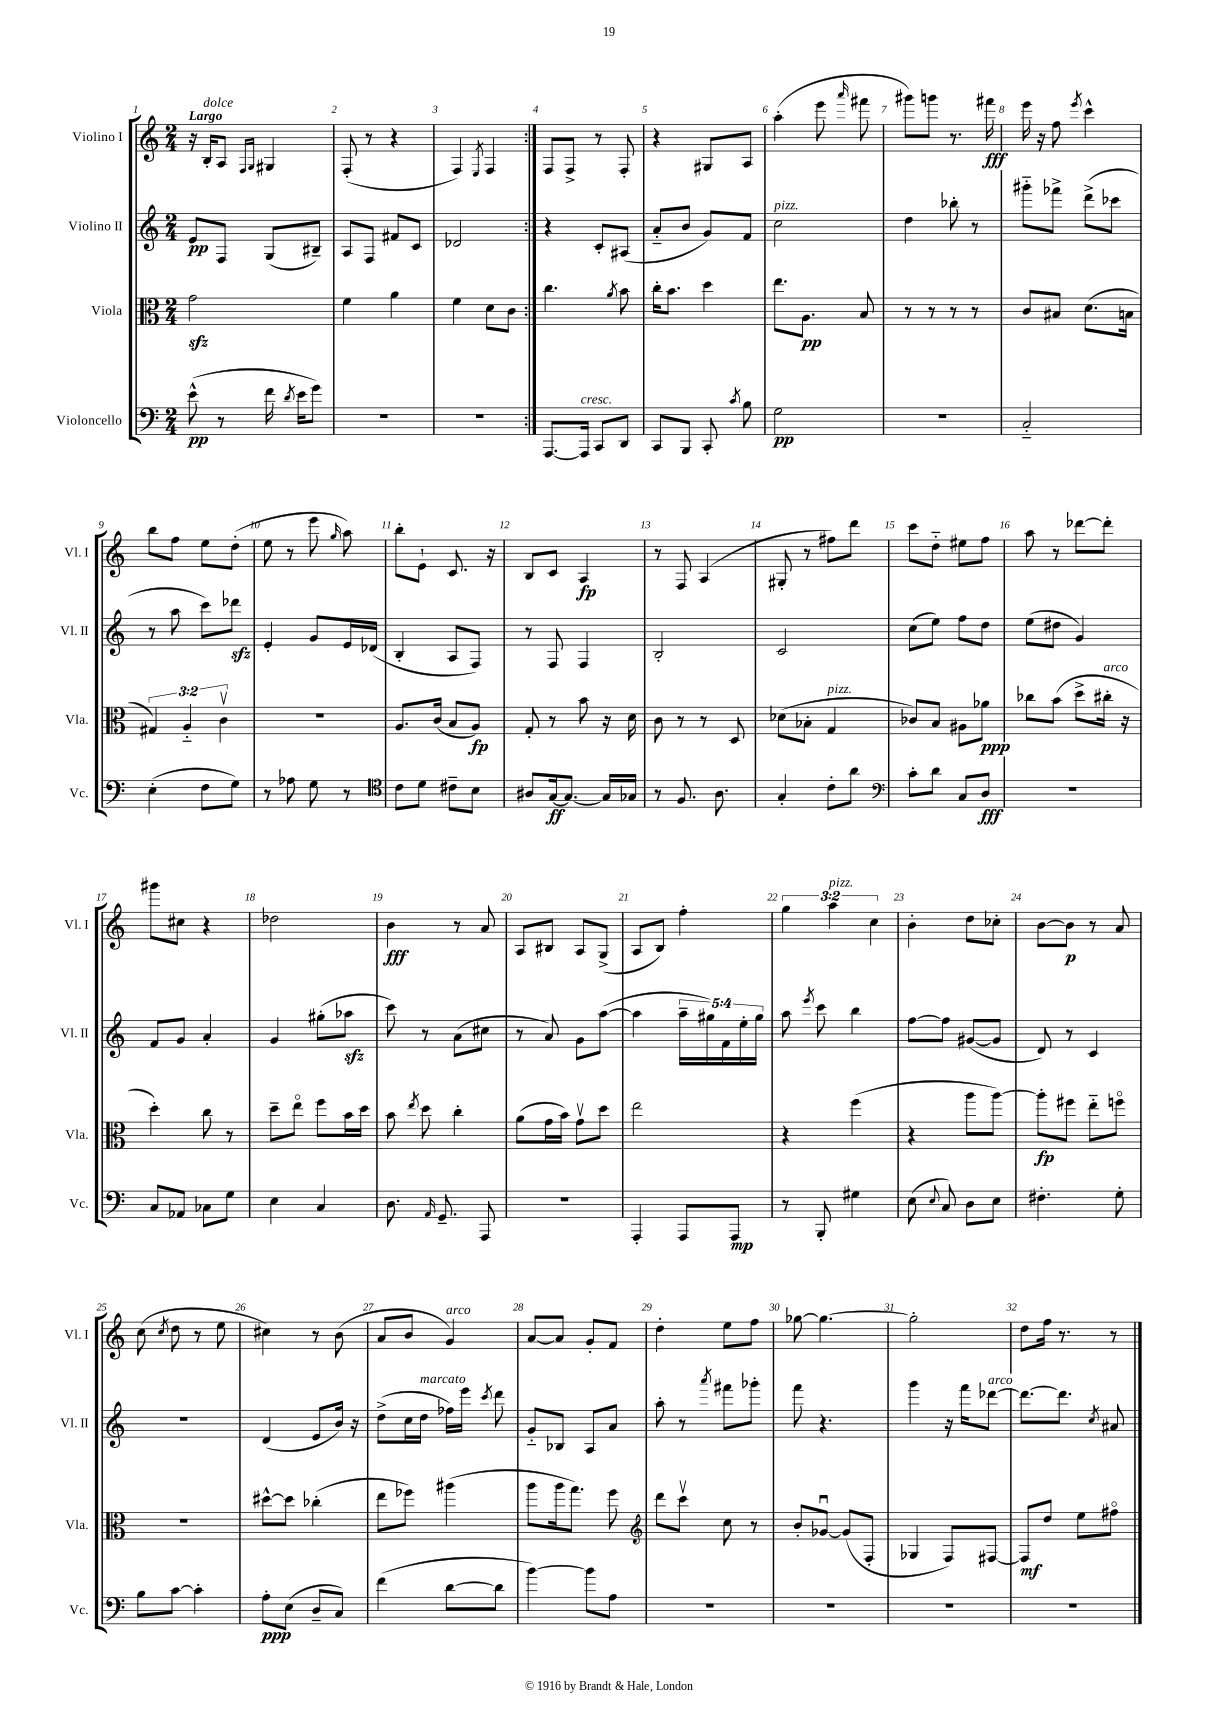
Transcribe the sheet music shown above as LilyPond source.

<<
\new StaffGroup <<
\new Staff = "s0" \with { instrumentName = "Violino I" shortInstrumentName = "Vl. I" } {
    \clef treble \key c \major \numericTimeSignature \time 2/4 \override Staff.TupletNumber.text = #tuplet-number::calc-fraction-text \tempo "Largo"
    \autoBeamOff \repeat volta 2 { r16 b16[-.^\markup { \italic "dolce" } a8] \grace { f16[ g16] } gis4 |
    f8-.( r8 r4 |
    f4) \acciaccatura { e8 } f4 | }
    f8[ f8]-> r8 f8-. |
    r4 gis8[ a8] |
    a''4-.( e'''8 \grace { a'''16 } fis'''8 |
    gis'''8[) g'''8] r8. fis'''16\fff |
    e'''16 r16 f''8 \acciaccatura { e'''8 } c'''4-^ |
    b''8[ f''8] e''8[ d''8]-.( |
    e''8 r8 e'''8 \grace { g''16 } a''8) |
    b''8[-. e'8]-! c'8. r16 |
    b8[ c'8] a4\fp |
    r8 f8 a4( |
    gis8-. r8 fis''8[) d'''8] |
    c'''8[ d''8]-_ eis''8[ f''8] |
    a''8 r8 des'''8[~ des'''8]-. |
    gis'''8[ cis''8] r4 |
    des''2 |
    b'4\fff r8 a'8 |
    a8[ bis8] a8[ g8]->( |
    a8[ b8]) f''4-. |
    \tuplet 3/2 { g''4 a''4^\markup { \italic "pizz." } c''4 } |
    b'4-. d''8[ ces''8]-. |
    b'8[~ b'8]\p r8 a'8 |
    c''8( \acciaccatura { c''8 } d''8 r8 e''8 |
    cis''4) r8 b'8( |
    a'8[ b'8] g'4^\markup { \italic "arco" }) |
    a'8[~ a'8] g'8[-. f'8] |
    d''4-. e''8[ f''8] |
    ges''8~ ges''4.~ |
    ges''2-. |
    d''8[ f''16] r8. r8 \bar "|." |
}
\new Staff = "s1" \with { instrumentName = "Violino II" shortInstrumentName = "Vl. II" } {
    \clef treble \key c \major \numericTimeSignature \time 2/4 \override Staff.TupletNumber.text = #tuplet-number::calc-fraction-text
    \autoBeamOff \repeat volta 2 { e'8[\pp f8] g8[( bis8]--) |
    a8[ f8] fis'8[ c'8] |
    des'2 | }
    r4 c'8[-. ais8]( |
    a'8[-_ b'8] g'8[) f'8] |
    c''2^\markup { \italic "pizz." } |
    d''4 bes''8-. r8 |
    gis'''8[-_ fes'''8]-> d'''8[->( ces'''8] |
    r8 a''8 c'''8[) des'''8]\sfz |
    e'4-. g'8[ e'16 des'16]( |
    b4-. a8[ f8]) |
    r8 f8 f4 |
    b2-. |
    c'2 |
    c''8[( e''8]) f''8[ d''8] |
    e''8[( dis''8] g'4) |
    f'8[ g'8] a'4-. |
    g'4 gis''8[-.( aes''8]\sfz |
    c'''8) r8 a'8[( cis''8] |
    r8 a'8) g'8[ a''8]~( |
    a''4 \tuplet 5/4 { a''16[-- gis''16) f'16 e''16-. gis''16] } |
    a''8 \acciaccatura { e'''8 } c'''8 b''4 |
    f''8[~ f''8] gis'8[~( gis'8] |
    d'8) r8 c'4 |
    R2 |
    d'4( e'8[ b'16]) r16 |
    d''8[->( c''16 d''16]^\markup { \italic "marcato" } fes''16[) e'''16] \acciaccatura { c'''8 } d'''8 |
    g'8[-_ bes8] a8[ a'8] |
    a''8-. r8 \acciaccatura { a'''8 } fis'''8[ ges'''8]-. |
    f'''8 r4. |
    g'''4 r16 f'''16[ des'''8]~^\markup { \italic "arco" } |
    des'''8.[~ des'''8.] \acciaccatura { c''8 } ais'8 \bar "|." |
}
\new Staff = "s2" \with { instrumentName = "Viola" shortInstrumentName = "Vla." } {
    \clef alto \key c \major \numericTimeSignature \time 2/4 \override Staff.TupletNumber.text = #tuplet-number::calc-fraction-text
    \autoBeamOff \repeat volta 2 { g'2\sfz |
    f'4 a'4 |
    f'4 d'8[ c'8] | }
    c''4. \acciaccatura { a'8 } b'8 |
    c''16[-. b'8.] d''4 |
    e''8.[ a8.]\pp b8 |
    r8 r8 r8 r8 |
    c'8[ bis8] d'8.[( b16] |
    \tuplet 3/2 { gis4) a4-_ c'4\upbow } |
    r2 |
    a8.[ c'16]( b8[ a8]\fp) |
    g8-. r8 b'8 r16 d'16 |
    c'8 r8 r8 d8 |
    des'8[( bes8]-. g4^\markup { \italic "pizz." } |
    ces'8[) b8] ais8[ aes'8]\ppp |
    ces''8[ b'8]( d''8[-> cis''16]-.^\markup { \italic "arco" } r16 |
    d''4-.) c''8 r8 |
    d''8[-- e''8]\flageolet f''8[ b'16 d''16] |
    b'8 \acciaccatura { e''8 } d''8 c''4-. |
    a'8[( g'16 b'16]) g'8[\upbow d''8] |
    e''2 |
    r4 f''4( |
    r4 a''8[ a''8]~) |
    a''8[-.\fp fis''8] e''8[-_ f''8]\flageolet |
    R2 |
    dis''8[~-^ dis''8] ces''4-.( |
    e''8[ fes''8]) ais''4( |
    a''8[ a''16 g''8.]) f''8 |
    \clef treble d'''8[ c'''8]\upbow c''8 r8 |
    b'8[-. ges'8]~\downbow ges'8[( f8]-. |
    ges4 f8[) fis8]~ |
    fis8[\mf d''8] e''8[ fis''8]\flageolet \bar "|." |
}
\new Staff = "s3" \with { instrumentName = "Violoncello" shortInstrumentName = "Vc." } {
    \clef bass \key c \major \numericTimeSignature \time 2/4
    \autoBeamOff \repeat volta 2 { e'8-^\pp( r8 f'16 \acciaccatura { d'8 } e'16[ g'8]) |
    R2 |
    R2 | }
    a,,8.[~ a,,16]^\markup { \italic "cresc." } c,8[ d,8] |
    c,8[ b,,8] c,8-. \acciaccatura { c'8 } b8 |
    g2\pp |
    R2 |
    c2-_ |
    e4-.( f8[ g8]) |
    r8 aes8 g8 r8 |
    \clef tenor c'8[ d'8] cis'8[-- b8] |
    ais8[ g16~\ff g8.]~ g16[ ges16] |
    r8 f8. a8. |
    g4-. c'8[-. a'8] |
    \clef bass c'8[-. d'8] c8[ d8]\fff |
    r2 |
    c8[ aes,8] ces8[ g8] |
    e4 c4 |
    d8. \grace { a,16 } g,8.-- a,,8 |
    R2 |
    a,,4-. a,,8[ a,,8]\mp |
    r8 b,,8-. gis4 |
    e8( \appoggiatura { e8 } c8) d8[ e8] |
    fis4.-. g8-. |
    b8[ c'8]~ c'4-. |
    a8[-.\ppp e8]( d8[-- c8]) |
    f'4( d'8[~ d'8] |
    b'4~) b'8[ a8] |
    R2 |
    R2 |
    R2 |
    R2 \bar "|." |
}
>>
>>
\layout { \context { \Score \override BarNumber.break-visibility = ##(#f #t #t) barNumberVisibility = #all-bar-numbers-visible } }
